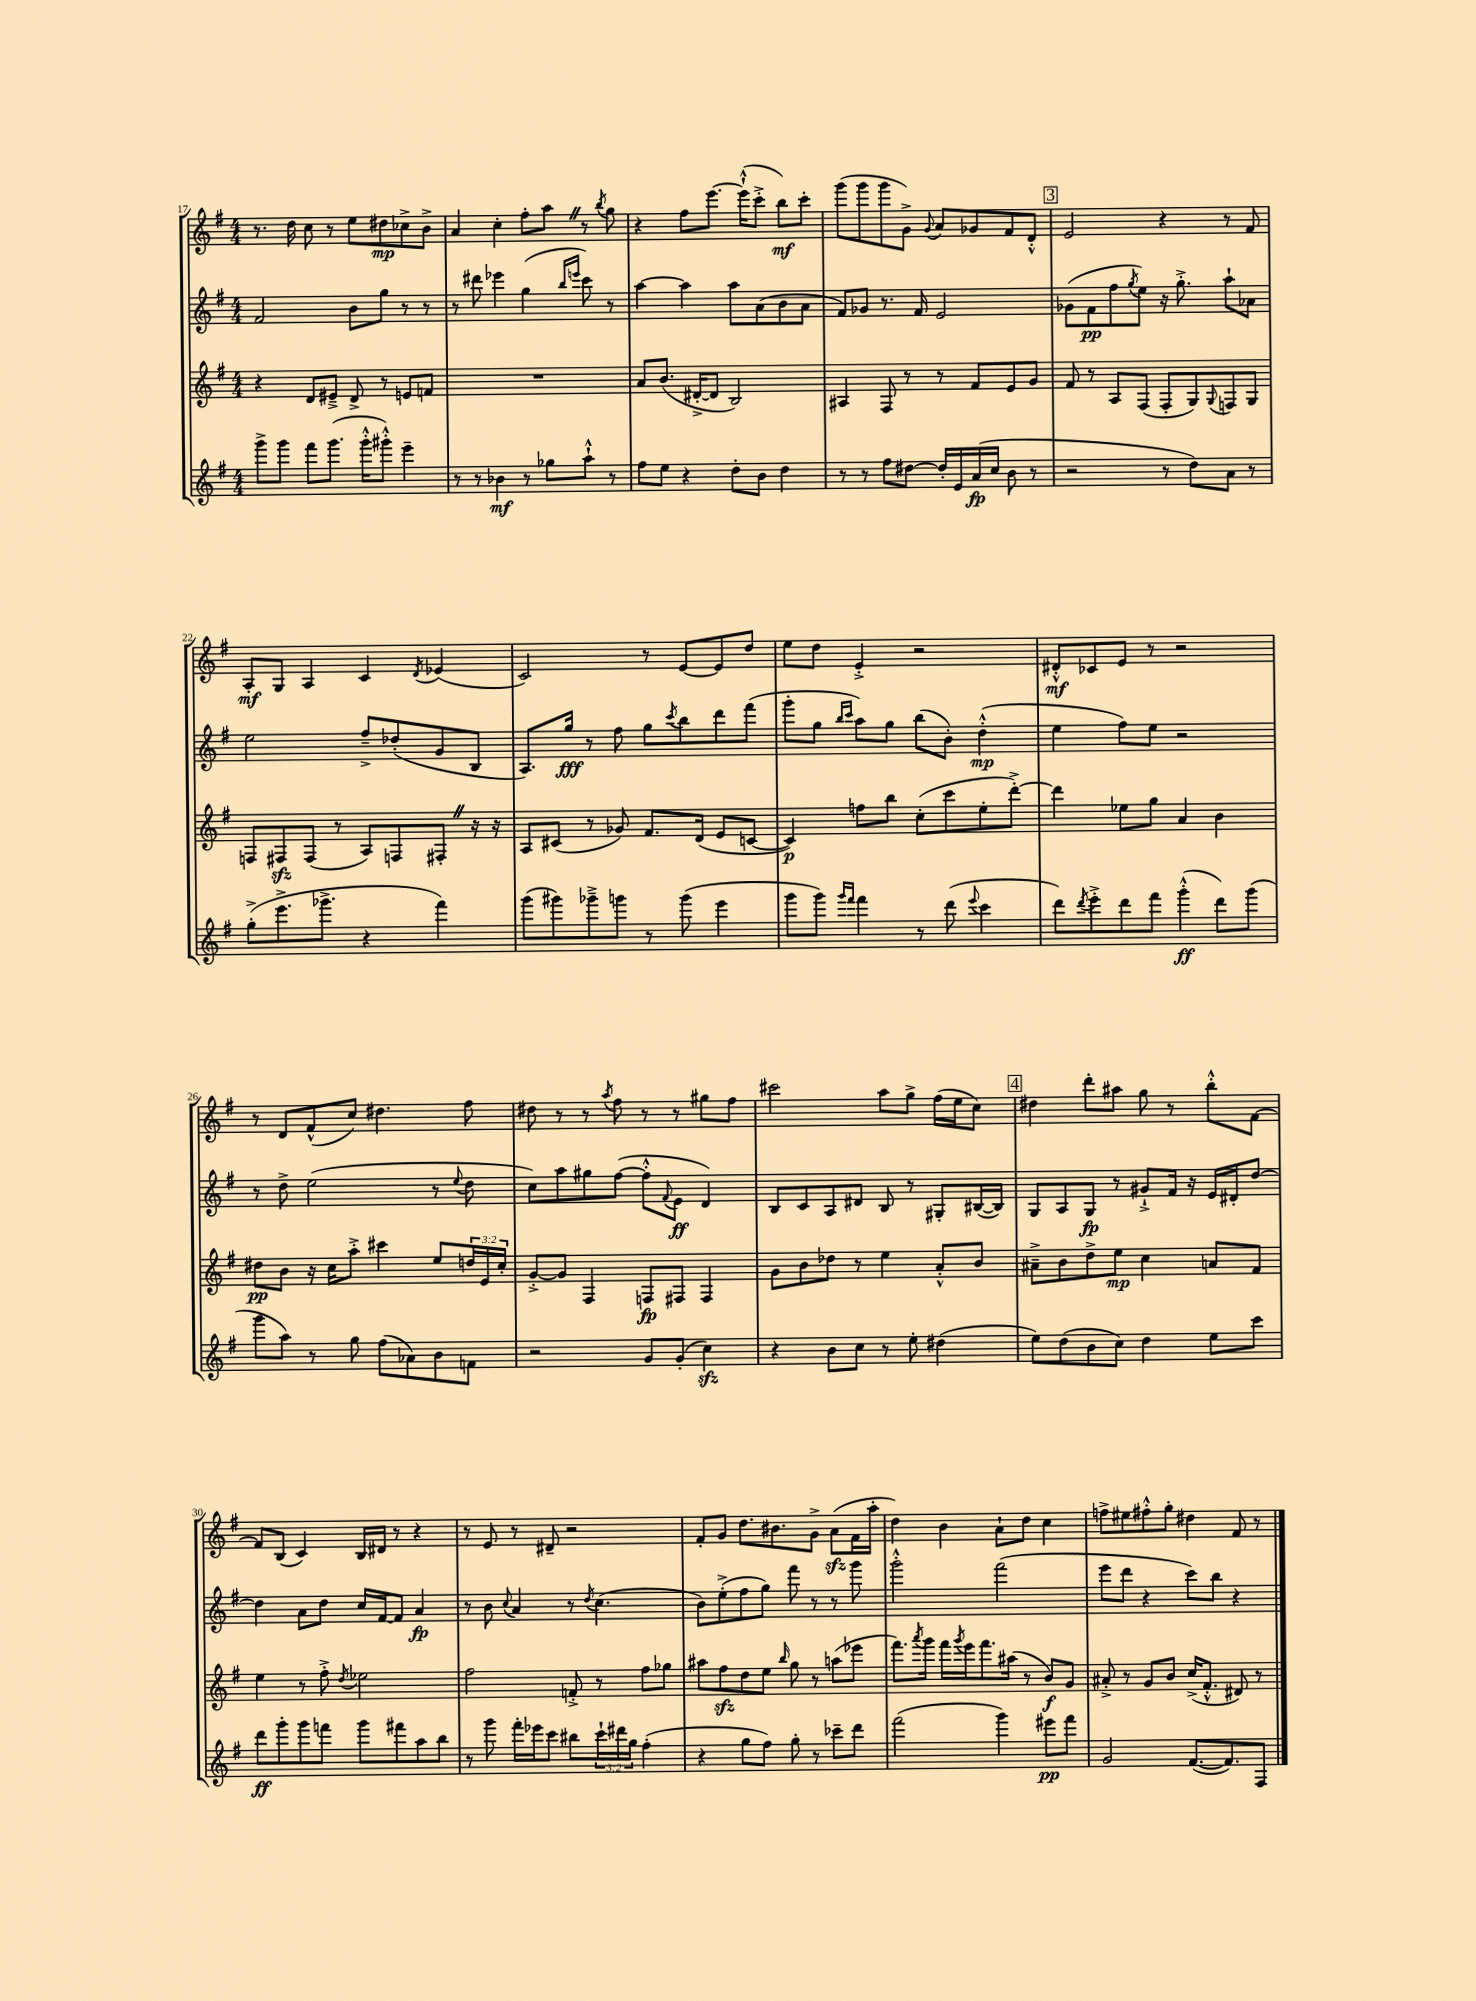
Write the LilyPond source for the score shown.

<<
\new StaffGroup <<
\new Staff = "s0" {
    \clef treble \key g \major \numericTimeSignature \time 4/4
    r8. d''16 c''8 r8 e''8 dis''8\mp ces''8-> b'8-> |
    a'4 c''4-. fis''8-. a''8 \once \override BreathingSign.text = \markup { \musicglyph "scripts.caesura.straight" } \breathe r8 \acciaccatura { b''8 } g''8 |
    r4 fis''8 e'''8.~ e'''16-!-^( c'''8-.-> b''8\mf) c'''8-. |
    g'''8( g'''8 g'''8 g'8->) \appoggiatura { g'8 } a'8 ges'8 fis'8 d'8-.-^ |
    \mark \markup { \box "3" } e'2 r4 r8 fis'8 |
    a8-.\mf g8 a4 c'4 \acciaccatura { d'8 } ees'4( |
    c'2) r8 e'8~ e'8 d''8 |
    e''8 d''8 e'4-.-> r2 |
    dis'8-.-^\mf ces'8 e'8 r8 r2 |
    r8 d'8 fis'8-^( c''8) dis''4. fis''8 |
    dis''8 r8 r8 \acciaccatura { a''8 } fis''8 r8 r8 gis''8 fis''8 |
    cis'''2 a''8 g''8-> fis''16( e''16 c''8) |
    \mark \markup { \box "4" } dis''4 d'''8-. ais''8 g''8 r8 b''8-.-^ fis'8~ |
    fis'8 b8( c'4) b16 dis'16 r8 r4 |
    r8 e'8 r8 dis'8-- r2 |
    fis'8-. g'8 d''8. bis'8. g'8-> a'8\sfz( fis'16 a''16-. |
    d''4) b'4 a'8-! d''8 c''4 |
    f''8-> eis''8 fis''8-.-^ g''8-. dis''4 fis'8 r8 \bar "|." |
}
\new Staff = "s1" {
    \clef treble \key g \major \numericTimeSignature \time 4/4
    fis'2 b'8 g''8 r8 r8 |
    r8 dis'''8 ees'''4 g''4( \grace { b''16 e'''16 } c'''8) r8 |
    a''4~ a''4 a''8 a'8( b'8 a'8 |
    fis'8) ges'8 r8. fis'16 e'2 |
    \mark \markup { \box "3" } ges'8( fis'8\pp fis''8 \acciaccatura { g''8 } e''8) r16 g''8.-.-> a''8-! aes'8 |
    e''2 fis''8---> des''8-.( g'8 b8 |
    a8.) g''16\fff r8 fis''8 g''8 \acciaccatura { c'''8 } b''8 d'''8 fis'''8( |
    g'''8-. g''8 \grace { b''16 c'''16 } a''8) g''8 b''8( b'8-.) d''4-.-^\mp( |
    e''4 fis''8) e''8 r2 |
    r8 d''8-> e''2( r8 \appoggiatura { e''8 } d''8 |
    c''8) a''8 gis''8 fis''8~( fis''8-.-^ \appoggiatura { fis'8 } e'8\ff d'4) |
    b8 c'8 a8 dis'8 b8 r8 gis8-. bis16~( bis16) |
    \mark \markup { \box "4" } g8 a8 g8\fp r8 gis'8-!-> fis'16 r16 e'16 dis'16-. d''8~ |
    d''4 a'8 d''8 c''16 fis'16~ fis'8 a'4\fp |
    r8 b'8 \appoggiatura { c''8 } a'4 r8 \acciaccatura { d''8 } c''4.( |
    b'8) e''8-.->( fis''8 g''8) fis'''8 r8 r8 g'''8 |
    g'''2-.-^ fis'''2( |
    e'''8 d'''8 r4 c'''8) b''8 r4 \bar "|." |
}
\new Staff = "s2" {
    \clef treble \key g \major \numericTimeSignature \time 4/4 \override Staff.TupletNumber.text = #tuplet-number::calc-fraction-text
    r4 d'8 eis'8---> d'8-> r8 e'8 f'8 |
    R1 |
    a'8 b'8.( dis'16~-.-> dis'8 b2) |
    ais4 fis8 r8 r8 fis'8 e'8 g'8 |
    \mark \markup { \box "3" } fis'8 r8 a8 fis8( fis8-. g8) \appoggiatura { g8 } f8 g8 |
    f8 fis8\sfz fis8( r8 a8) f8 fis8-. \once \override BreathingSign.text = \markup { \musicglyph "scripts.caesura.straight" } \breathe r16 r16 |
    a8 cis'8( r8 ges'8) fis'8. d'16( e'8 c'8~ |
    c'4\p) f''8 b''8 c''8-.( c'''8 e''8-. d'''8~-.->) |
    d'''4 ees''8 g''8 a'4 b'4 |
    dis''8\pp b'8 r16 c''16 a''8-.-> cis'''4 e''8 \tuplet 3/2 { d''16 e'16 c''16-. } |
    g'8~-.-> g'8 fis4 f8\fp fis8 fis4 |
    g'8 b'8 des''8 r8 e''4 a'8-.-^ b'8 |
    \mark \markup { \box "4" } ais'8---> b'8 d''8-> e''8\mp c''4 a'8 fis'8 |
    e''4 r8 fis''8-.-> \acciaccatura { d''8 } ees''2 |
    fis''2 f'8-.-> r8 fis''8 ges''8 |
    ais''8 fis''8\sfz d''8 e''8 \grace { b''16 } g''8 r8 a''8( ees'''8 |
    fis'''8.) \acciaccatura { a'''8 } g'''16 fis'''16 \acciaccatura { g'''8 } e'''16 fis'''8. ais''16( r8 b'8\f) g'8 |
    ais'8-.-> r8 g'8 b'8 c''16->( fis'8.-.-^ dis'8) r8 \bar "|." |
}
\new Staff = "s3" {
    \clef treble \key g \major \numericTimeSignature \time 4/4 \override Staff.TupletNumber.text = #tuplet-number::calc-fraction-text
    g'''8-> g'''8 fis'''8 g'''8.( g'''16-.-^ gis'''8-.-^) e'''4-- |
    r8 r8 bes'4\mf r8 ges''8 a''8-!-^ r8 |
    fis''8 e''8 r4 d''8-. b'8 d''4 |
    r8 r8 fis''8 dis''8~ dis''16-. e'16 a'16\fp( c''16 b'8 r8 |
    \mark \markup { \box "3" } r2 r8 d''8) a'8 r8 |
    g''8-.->( e'''8.-> ges'''8.-> r4 fis'''4) |
    g'''8( gis'''8) ges'''8---> g'''8 r8 g'''8( e'''4 |
    g'''8 g'''8) \grace { g'''16 fis'''16 } fis'''4 r8 d'''8( \appoggiatura { e'''8 } c'''4 |
    d'''8) \acciaccatura { d'''8 } e'''8-.-> d'''8 fis'''8 g'''4-.-^\ff( d'''8) g'''8( |
    g'''8 a''8) r8 g''8 fis''8( aes'8) b'8 f'8 |
    r2 g'8 g'8-.( c''4\sfz) |
    r4 b'8 c''8 r8 e''8-. dis''4( |
    \mark \markup { \box "4" } e''8) d''8( b'8 c''8) d''4 e''8 c'''8 |
    d'''8\ff g'''8-. g'''8 f'''8 g'''8 fis'''8 a''8 b''8 |
    r8 g'''8 fis'''16-. ees'''16 c'''8 bis''8 \tuplet 3/2 { c'''16-! dis'''16 g''16 } fis''4-.( |
    r4 g''8 fis''8) g''8-. r8 ces'''8-- d'''8 |
    fis'''2( g'''4) eis'''8\pp fis'''8 |
    g'2 fis'8.~( fis'8.) fis8 \bar "|." |
}
>>
>>
\layout { \context { \Score currentBarNumber = #17 } }
